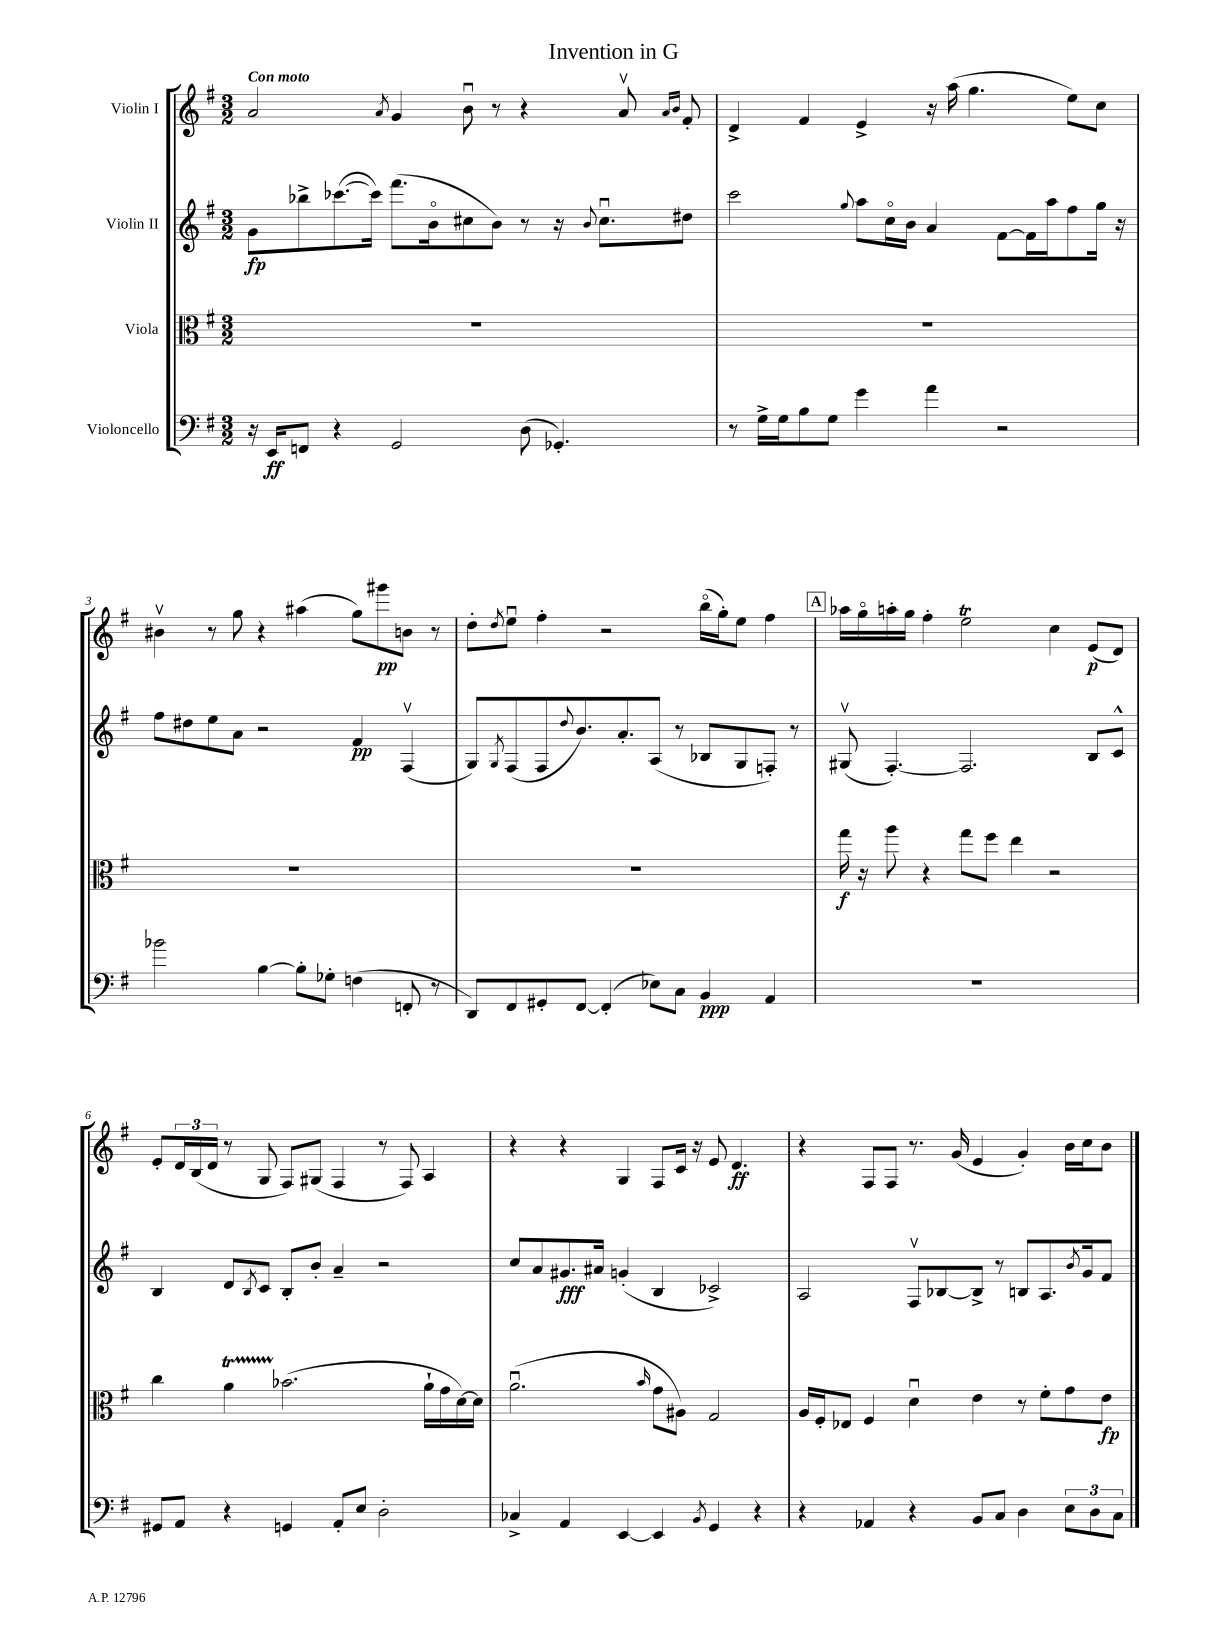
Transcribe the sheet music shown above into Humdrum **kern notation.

**kern	**kern	**kern	**kern
*staff4	*staff3	*staff2	*staff1
*clefF4	*clefC3	*clefG2	*clefG2
*k[f#]	*k[f#]	*k[f#]	*k[f#]
*M3/2	*M3/2	*M3/2	*M3/2
16r	1.r	8g	2a
16EE	.	.	.
8FF	.	8bb-^	.
4r	.	([8.ccc-	.
.	.	16ccc-])	.
.	.	.	8qa
2GG	.	(8.fff#	4g
.	.	16bo	.
.	.	8cc#	8bu
.	.	8b)	8r
(8D	.	8r	4r
4.GG-')	.	16r	.
.	.	8qqb	.
.	.	8.cc#u	.
.	.	.	8av
.	.	.	16qqa
.	.	.	16qqb
.	.	8dd#	8f#'
=	=	=	=
8r	1.r	2ccc	4d^
16G^	.	.	.
16G	.	.	.
8B	.	.	4f#
8G	.	.	.
.	.	8qqgg	.
4g	.	8aa	4e^
.	.	16cco	.
.	.	16b	.
4a	.	4a	16r
.	.	.	(16aa
.	.	.	4.gg
2r	.	[8f#	.
.	.	16f#]	.
.	.	16aa	.
.	.	8ff#	8ee)
.	.	16gg	8cc
.	.	16r	.
=	=	=	=
2b-	1.r	8ff#	4b#v
.	.	8dd#	.
.	.	8ee	8r
.	.	8a	8gg
[4B	.	2r	4r
8B']	.	.	(4aa#
8G-'	.	.	.
(4F	.	4f#	8gg)
.	.	.	8ggg#
8FF'	.	(4F#v	8b
8r	.	.	8r
=	=	=	=
8DD)	1.r	8G)	8dd'
.	.	8qG	8qdd
8FF#	.	(8F#	8eeu
8GG#'	.	8F#	4ff#'
.	.	8qqdd	.
[8FF#	.	8.b)	.
(4FF#']	.	.	2r
.	.	8.a'	.
8E-)	.	(8A	.
8C	.	8r	.
4BB	.	8B-	(16bbo
.	.	.	16gg')
.	.	8G	8ee
4AA	.	8F')	4ff#
.	.	8r	.
=	=	=	=
1.r	16gg	(8G#v	16aa-
.	16r	.	16ggo
.	8aa	[4.F#')	16aa'
.	.	.	16gg
.	4r	.	4ff#'
.	8gg	2.F#]	2ee
.	8ff#	.	.
.	4ee	.	.
.	2r	.	4cc
.	.	8B	(8e
.	.	8c^^	8d)
=	=	=	=
8GG#	4cc	4B	8e'
8AA	.	.	24d
.	.	.	(24B
.	.	.	24d
4r	4a	8d	8r
.	.	8qB	.
.	.	8c	8G
4GG	(2.b-	8B'	8F#)
.	.	8b'	(8G#
8AA'	.	4a~	4F#
8E	.	.	.
2D'	.	2r	8r
.	.	.	8F#)
.	16a`	.	4A
.	16g	.	.
.	[16d)	.	.
.	16d]	.	.
=	=	=	=
4C-^	(2.au	8cc	4r
.	.	8a	.
4AA	.	8.g#	4r
.	.	16a#	.
[4EE	.	(4g'	4G
.	16qqb	.	.
4EE]	8g	4B	8F#
.	8A#)	.	16c
.	.	.	16r
8qBB	.	.	.
4GG	2G	2c-^)	8e
.	.	.	4.d
4r	.	.	.
=	=	=	=
4r	16A	2A	4r
.	16F#'	.	.
.	8E-	.	.
4AA-	4F#	.	8F#
.	.	.	8F#
4r	4du	8F#v	8.r
.	.	[8B-	.
.	.	.	(16g
8BB	4e	8B-^]	4e
8C	.	8r	.
4D	8r	8B	4g')
.	8f#'	8.A	.
12E	8g	.	16b
.	.	8qb	.
.	.	16g	16cc
12D	.	.	.
.	8e	8f#	8b
12C	.	.	.
==	==	==	==
*-	*-	*-	*-
